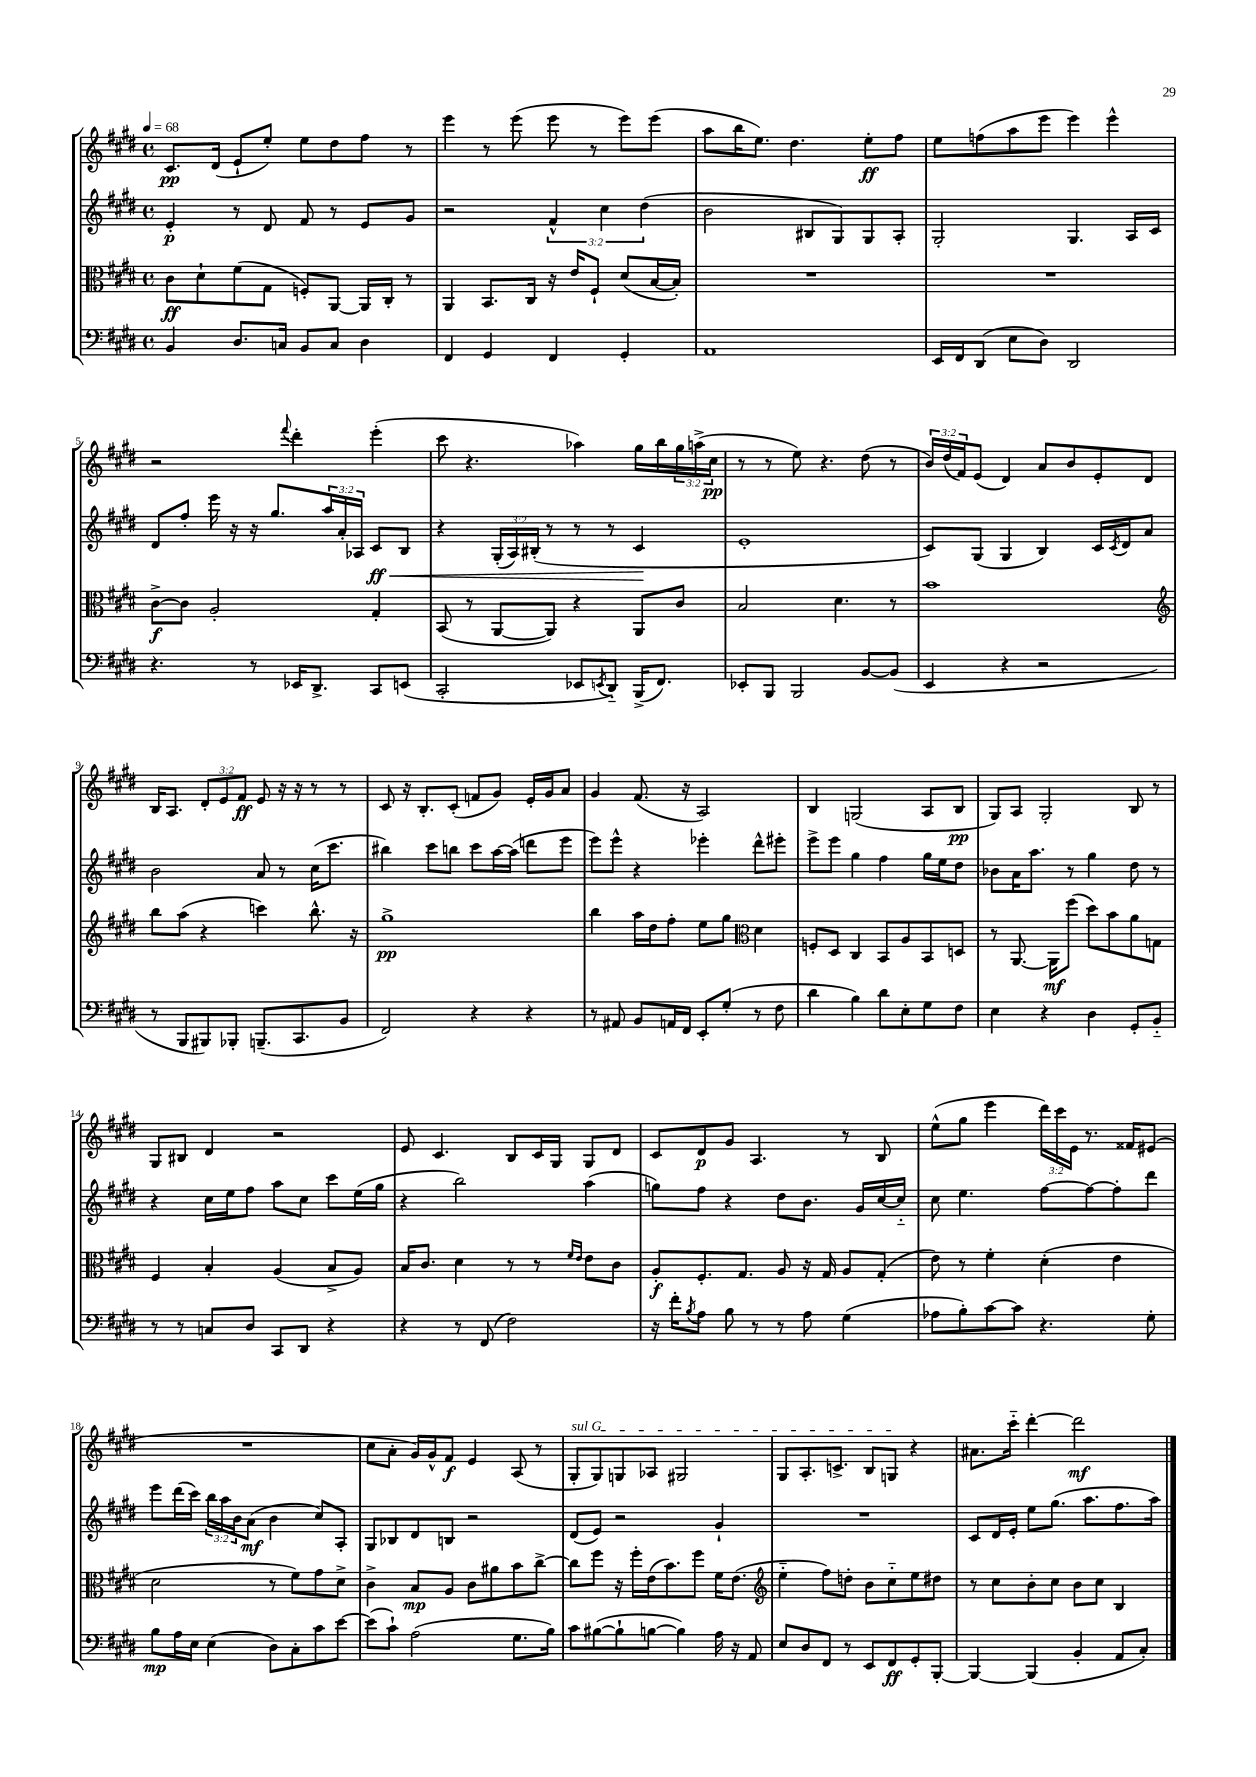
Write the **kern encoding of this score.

**kern	**kern	**kern	**kern
*staff4	*staff3	*staff2	*staff1
*clefF4	*clefC3	*clefG2	*clefG2
*k[f#c#g#d#]	*k[f#c#g#d#]	*k[f#c#g#d#]	*k[f#c#g#d#]
*M4/4	*M4/4	*M4/4	*M4/4
*met(c)	*met(c)	*met(c)	*met(c)
*MM68	*MM68	*MM68	*MM68
4BB/	8c#\L	4e'/	8.c#/L
.	8d#`\	.	.
.	.	.	(16d#/Jk
8.D#/L	(8f#\	8r	8e`/L
.	8G#\J	8d#/	8ee'/J)
16C/Jk	.	.	.
8BB/L	8F'/L)	8f#/	8ee\L
8C/J	[8AA/J	8r	8dd#\
4D#\	16AA/]LL	8e/L	8ff#\J
.	16C#'/JJ	.	.
.	8r	8g#/J	8r
=	=	=	=
4FF#/	4AA/	2r	4eee\
4GG#/	8.BB/L	.	8r
.	.	.	(8eee\
.	16C#/Jk	.	.
4FF#/	16r	6f#^^/	8eee\
.	16e/LK	.	.
.	8F#`/J	.	8r
.	.	6cc#\	.
4GG#'/	(8d#/L	.	8eee\L)
.	.	(6dd#\	.
.	[16B/L	.	(8eee\J
.	16B'/]JJ)	.	.
=	=	=	=
1AA	1r	2b\	8aa\L
.	.	.	16bb\K
.	.	.	8.ee\J)
.	.	.	4.dd#\
.	.	8B#/L	.
.	.	8G#/)	.
.	.	8G#/	8ee'\L
.	.	8A'/J	8ff#\J
=	=	=	=
16EE/LL	1r	2G#'/	8ee\L
16FF#/J	.	.	.
(8DD#/J	.	.	(8ff\
8E\L	.	.	8aa\
8D#\J)	.	.	8eee\J
2DD#/	.	4.G#/	4eee\)
.	.	.	4eee^^\
.	.	16A/LL	.
.	.	16c#/JJ	.
=	=	=	=
4.r	[8c#^\L	8d#/L	2r
.	8c#\]J	8ff#'/J	.
.	2A'/	16eee\	.
.	.	16r	.
8r	.	16r	.
.	.	8.gg#/L	.
.	.	.	8qqfff#/
16EE-/LK	.	.	4ddd#'\
8.DD#^/J	.	.	.
.	.	24aa/L	.
.	.	24a'/	.
.	.	24A-/JJ	.
8CC#/L	4G#'/	8c#/L	(4eee'\
(8EE/J	.	8B/J	.
=	=	=	=
2CC#'/	(8BB/	4r	8ccc#\
.	8r	.	4.r
.	[8AA/L	(24G#'/LL	.
.	.	24A/)	.
.	.	(24B#'/JJ	.
.	8AA/]J)	8r	.
8EE-/L	4r	8r	4aa-\)
8qEE/	.	.	.
8DD#'~/J)	.	8r	.
(16BBB^/LK	8AA/L	4c#/	16gg#\LL
8.FF#/J)	.	.	16bb\
.	8c#/J	.	24gg#\
.	.	.	(24aa^\
.	.	.	24cc#\JJ
=	=	=	=
8EE-'/L	2B/	1e'	8r
8BBB/J	.	.	8r
2BBB/	.	.	8ee\)
.	.	.	4.r
.	4.d#\	.	.
[8BB/L	.	.	(8dd#\
(8BB/]J	8r	.	8r
=	=	=	=
4EE/	1b	8c#/L)	24b/LL)
.	.	.	(24dd#/
.	.	.	24f#/J)
.	.	(8G#/J	(8e/J
4r	.	4G#/	4d#/)
2r	.	4B/)	8a/L
.	.	.	8b/
.	.	16c#/LL	8e'/
.	.	8qc#/	.
.	.	16d#/J	.
.	.	8a/J	8d#/J
=	=	=	=
*	*clefG2	*	*
8r	8bb\L	2b\	16B/LK
.	.	.	8.A/J
8BBB/L	(8aa\J	.	.
8BBB#/)	4r	.	12d#'/L
.	.	.	12e/
8BBB-'/J	.	.	.
.	.	.	12f#/J
(8.BBB~/L	4ccc\)	8a/	8e/
.	.	8r	16r
8.CC#/	.	.	16r
.	8.bb^^\	(16cc#\LK	8r
.	.	8.ccc#\J	.
8BB/J	.	.	8r
.	16r	.	.
=	=	=	=
2FF#/)	1gg#^	4bb#\)	8c#/
.	.	.	16r
.	.	.	8.B'/L
.	.	8ccc#\L	.
.	.	8bb\J	(8c#'/J
4r	.	8ccc#\L	8f/L
.	.	[16aa\L	8g#/J)
.	.	(16aa\]JJ	.
4r	.	8ddd\L	16e'/LL
.	.	.	16g#/J
.	.	8eee\J	8a/J
=	=	=	=
8r	4bb\	8eee\L)	4g#/
8AA#/	.	8eee^^\J	.
8BB/L	16aa\LL	4r	(8.f#/
.	16dd#\J	.	.
16AA/L	8ff#'\J	.	.
16FF#/JJ	.	.	16r
8EE'/L	8ee\L	4eee-'\	2A/)
(8G#'/J	8gg#\J	.	.
*	*clefC3	*	*
8r	4d#\	8ddd#^^\L	.
8F#\	.	8eee#'\J	.
=	=	=	=
4d#\	8F'/L	8eee^\L	4B/
.	8D#/J	8eee\J	.
4B\)	4C#/	4gg#\	(2G/
8d#\L	8BB/L	4ff#\	.
8E'\	8A/	.	.
8G#\	8BB/	16gg#\LL	8A/L
.	.	16ee\J	.
8F#\J	8D/J	8dd#\J	8B/J
=	=	=	=
4E\	8r	8b-\L	8G#/L)
.	[8.AA/	16a\K	8A/J
.	.	8.aa\J	.
4r	.	.	2G#'/
.	16AA\]LK	.	.
.	(8ff#\J	8r	.
4D#\	8dd#\L)	4gg#\	.
.	8b\	.	.
8GG#'/L	8a\	8dd#\	8B/
8BB'~/J	8G\J	8r	8r
=	=	=	=
8r	4F#/	4r	8G#/L
8r	.	.	8B#/J
8C/L	4B'/	16cc#\LL	4d#/
.	.	16ee\J	.
8D#/J	.	8ff#\J	.
8CC#/L	(4A/	8aa\L	2r
8DD#/J	.	8cc#\J	.
4r	8B^/L	8ccc#\L	.
.	8A/J)	(16ee\L	.
.	.	16gg#\JJ	.
=	=	=	=
4r	16B/LK	4r	8e/
.	8.c#/J	.	.
.	.	.	4.c#/
8r	4d#\	2bb\)	.
(8FF#/	.	.	.
2F#\)	8r	.	8B/L
.	8r	.	16c#/L
.	.	.	16G#/JJ
.	16qqf#/LL	.	.
.	16qqe/JJ	.	.
.	8e\L	(4aa\	8G#/L
.	8c#\J	.	8d#/J
=	=	=	=
16r	8A'/L	8gg\L)	8c#/L
16f#'\LK	.	.	.
8qB/	.	.	.
8A\J	8.F#'/	8ff#\J	8d#/
8B\	.	4r	8g#/J
.	8.G#/J	.	.
8r	.	.	4.A/
8r	8A/	8dd#\L	.
8A\	16r	8.b\J	.
.	16G#/	.	.
(4G#\	8A/L	.	8r
.	.	16g#/LL	.
.	(8G#'/J	[16cc#/	8B/
.	.	16cc#'~/]JJ	.
=	=	=	=
8A-\L	8e\)	8cc#\	(8ee^^\L
8B'\)	8r	4.ee\	8gg#\J
[8c#\	4f#'\	.	4eee\
8c#\]J	.	.	.
4.r	(4d#'\	[8ff#\L	24ddd#\LL)
.	.	.	24ccc#\
.	.	.	24e\JJ
.	.	8ff#\_	8.r
.	4e\	8ff#'\]	.
.	.	.	16f##/LK
8G#'\	.	8ddd#\J	(8e#/J
=	=	=	=
8B\L	2d#\	8eee\L	1r
16A\L	.	(16ddd#\L	.
16E\JJ	.	16ccc#\JJ)	.
(4E\	.	24bb\LL	.
.	.	24aa\	.
.	.	24b\J	.
.	.	(8a\J	.
8D#\L)	8r	4b\	.
8C#'\	8f#\L)	.	.
8c#\	8g#\	8cc#/L)	.
[8e\J	8d#^\J	8A'/J	.
=	=	=	=
(8e\]L	4c#^\	8G#/L	8cc#\L
8c#`\J)	.	8B-/	8a'\J
(2A\	8B/L	8d#/	16g#/LL)
.	.	.	16g#^^/J
.	8A/J	8B/J	8f#/J
.	8c#\L	2r	4e/
.	8a#\	.	.
8.G#\L	8b\	.	(8A/
.	[8cc#^\J	.	8r
16B\Jk)	.	.	.
=	=	=	=
8c#\L	8cc#\]L	(8d#/L	8G#'/L
([8B#\	8ff#\J	8e/J)	8G#/)
8B#`\]	16r	2r	8G/
.	16ff#'\LL	.	.
[8B\J	(16e\J	.	8A-/J
.	8.b\)	.	.
4B\])	.	.	2G#/
.	8ff#\J	.	.
16A\	16f#\LK	4g#`/	.
16r	(8.e\J	.	.
8AA/	.	.	.
=	=	=	=
*	*clefG2	*	*
8E/L	4ee'~\	1r	8G#/L
8D#/	.	.	8.A'/
8FF#/J	8ff#\L)	.	.
.	.	.	8.c^/J
8r	8dd'\J	.	.
8EE/L	8b\L	.	8B/L
8FF#/	8cc#'~\	.	8G/J
8GG#'/	8ee\	.	4r
[8BBB'/J	8dd#\J	.	.
=	=	=	=
4BBB/_	8r	8c#/L	8.a#\L
.	8cc#\L	16d#/L	.
.	.	16e'/JJ	16ccc#'~\Jk
(4BBB/]	8b'\	8ee\L	[4ddd#'\
.	8cc#\J	(8.gg#\J	.
4BB'/	8b\L	.	2ddd#\]
.	.	8.aa\L	.
.	8cc#\J	.	.
8AA/L	4B/	8.ff#\	.
8C#'/J)	.	.	.
.	.	16aa\Jk)	.
==	==	==	==
*-	*-	*-	*-
